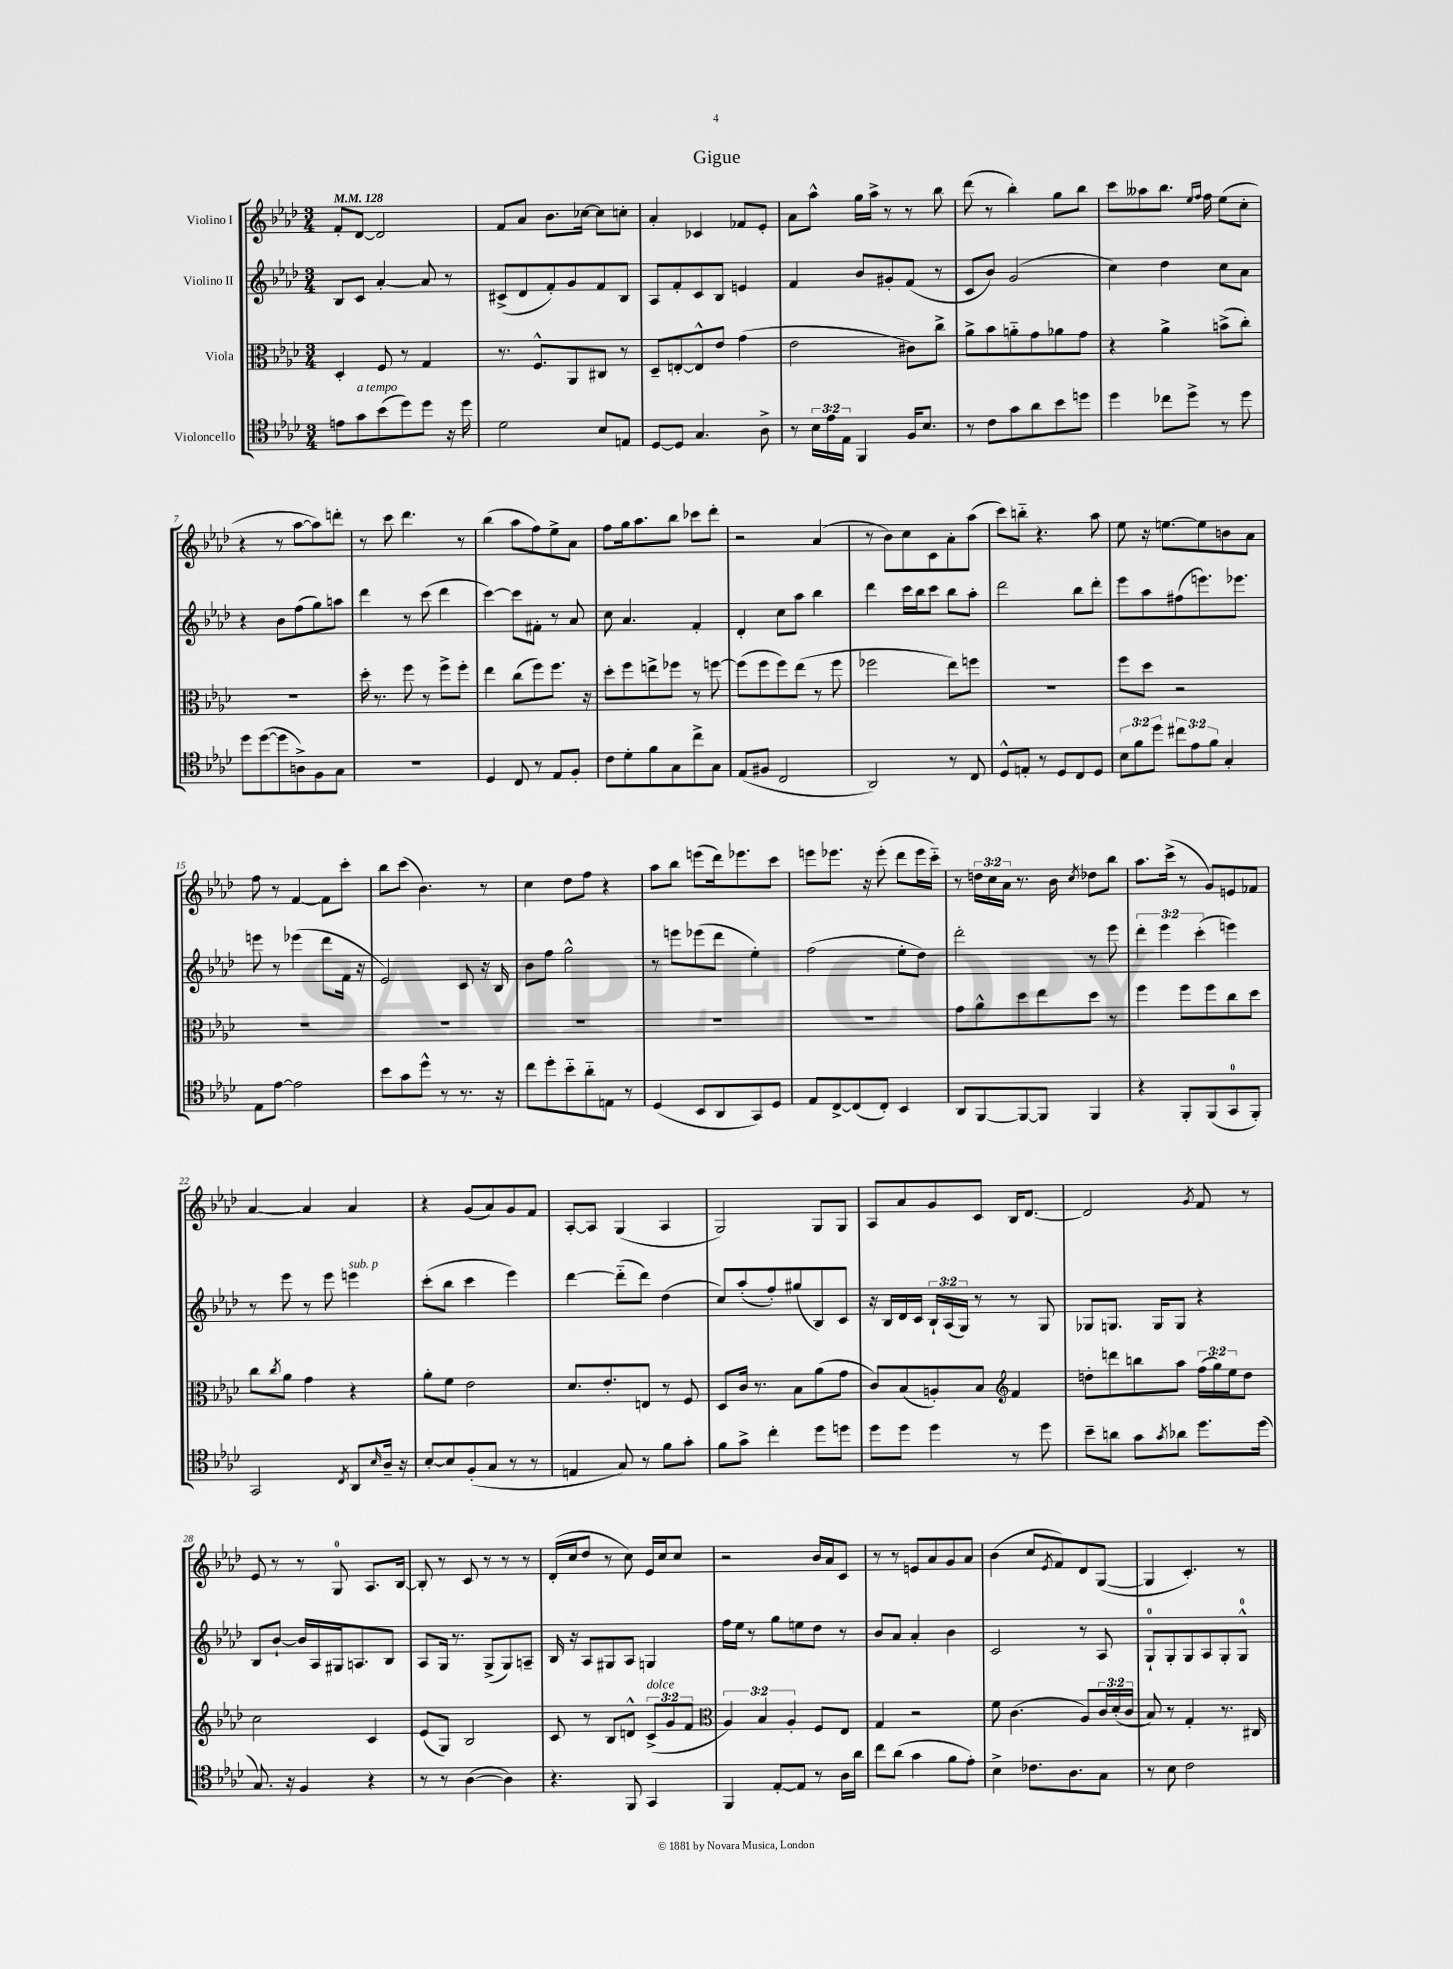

**kern	**kern	**kern	**kern
*staff4	*staff3	*staff2	*staff1
*clefC4	*clefC3	*clefG2	*clefG2
*k[b-e-a-d-]	*k[b-e-a-d-]	*k[b-e-a-d-]	*k[b-e-a-d-]
*M3/4	*M3/4	*M3/4	*M3/4
*MM128	*MM128	*MM128	*MM128
8e	4D-'	8B-	8f'
8g	.	8c	[8d-
(8b-	8F	[4a-'	2d-]
8dd-)	8r	.	.
8dd-	4G	8a-]	.
16r	.	8r	.
16dd-	.	.	.
=	=	=	=
2d-	8.r	(8c#^	8f
.	.	8d-	8a-
.	8.F^^	.	.
.	.	8f')	8.b-
.	8AA-	8g	.
.	.	.	[16cc-
8B-	8C#	8f	8cc-]
8E	8r	8B-	8cc'
=	=	=	=
[8D-	8D-~	8A-	4a-'
8D-]	[8E'	8f'	.
4.G	8E^^]	8c	4c-
.	8e-	8B-	.
.	(4g	4e	8f-
8A-^	.	.	8e-'
=	=	=	=
8r	2e-	4f	8a-
24B-	.	.	8aa-^^
24e-	.	.	.
24E-	.	.	.
4FF	.	8b-	16gg
.	.	.	16aa-^
.	.	8g#'	8r
16F	8c#)	(8f	8r
8.B-	.	.	.
.	8cc^	8r	8bb-
=	=	=	=
8r	8a-^	8c	(8ddd-
8c	8b-	8b-)	8r
8g	8a'~	(2g	4bb-')
8a-	8g	.	.
8b-	8a-	.	8gg
8dd	8g	.	8bb-
=	=	=	=
4dd-	4r	4cc)	8ccc
.	.	.	8aa--
8cc-	4a-^	4dd-	8.bb-
8dd-^	.	.	.
.	.	.	16qqee-
.	.	.	16qqff
.	.	.	16ff
8r	(8b^	8cc	(8ee-
8dd-	8cc')	8a-	8cc'
=	=	=	=
8dd-	2.r	4r	4r
([8dd-	.	.	.
8dd-]	.	8b-	8r
8A^)	.	(8ff	[8aa-
8F	.	8gg)	8aa-])
8G	.	8aa	8ddd'
=	=	=	=
2.r	16dd-'	4ddd-	8r
.	8.r	.	.
.	.	.	8ccc
.	8ff	8r	4.ddd-
.	8r	(8ccc	.
.	8ff^	4ddd-	.
.	8ff'	.	8r
=	=	=	=
4D-	4ee-	[4ccc)	(4bb-
8C	(8cc	8ccc]	8aa-
8r	8ff)	8f#'	8ff)
8E-	8.ff	8r	8ee-^
8F'	.	8a-	8a-
.	16r	.	.
=	=	=	=
8c	8dd-'	8cc	8ff
8d-'	8ff	4.a-	16gg
.	.	.	8.aa-
8f	8ee^	.	.
8G	8ff-	.	8bb-
8cc^	8r	4f'	8ccc-
8G	[8ff	.	8ddd-'
=	=	=	=
(8E-	(8ff]	4d-'	2r
8F#	8ff	.	.
2C	8ff)	8cc	.
.	(8ee-	8aa-	.
.	8r	4bb-	(4a-
.	8ff	.	.
=	=	=	=
2AA-)	2ff-	4ddd-	8r
.	.	.	8b-)
.	.	16ccc	8cc
.	.	16bb-	.
.	.	8ccc	8c
8r	8ee-)	8bb-	8a-'
8C	8ff	8aa-'	(8aa-
=	=	=	=
8D-^^	2.r	2ddd-	8ccc)
8E'	.	.	8bb'~
8r	.	.	4.r
8D-	.	.	.
8C	.	8bb-	.
8D-	.	8ddd-'	8aa-
=	=	=	=
12B-	8ff	8eee-	8ee-
12f	.	.	.
.	8dd-	8aa-	16r
12dd-	.	.	.
.	.	.	[8.ee
12cc#	2r	(8ff#	.
12e-	.	.	.
.	.	8.eee)	8ee]
12f	.	.	.
4G'	.	.	8b
.	.	8.eee-	.
.	.	.	8a-
=	=	=	=
8E-	2.r	8eee	8ff
[8e-	.	8r	8r
2e-]	.	(4eee-	[4f
.	.	8ddd-	8f]
.	.	16f	8ccc'
.	.	16r	.
=	=	=	=
8b-	2.r	2e-)	8bb-
8g	.	.	(8ccc
8dd-^^	.	.	4.b-)
8r	.	.	.
8.r	.	8c	.
.	.	16r	8r
16r	.	16B-	.
=	=	=	=
8cc	2.r	8b-	4cc
8dd-'	.	8ff	.
8b-'~	.	2gg^^	8dd-
8a-'~	.	.	8ff
8E	.	.	4r
8r	.	.	.
=	=	=	=
(4D-	2.r	8r	8aa-
.	.	8eee	8bb-
8BB-	.	(8eee-	(8eee
8AA-	.	8ddd-	16ddd-)
.	.	.	8.eee-
8GG)	.	4ee-')	.
8D-	.	.	8ccc
=	=	=	=
8E-	2.r	(2ff	8eee
[8C^	.	.	8.eee-
(8C]	.	.	.
.	.	.	16r
8C')	.	.	(8eee-'
4BB-	.	8ee-'	8ddd-
.	.	8dd-)	16eee-
.	.	.	16ccc'~)
=	=	=	=
8AA-	8g	2ddd-'	8r
[8FF	8a-^^	.	24dd
.	.	.	24cc
.	.	.	24a-
8FF_	8dd-	.	8.r
8FF]	8ee-	.	.
.	.	.	16b-
.	.	.	8qcc
4FF	8dd-	8r	8dd-
.	8r	8eee-	8bb-
=	=	=	=
4r	4ff	6ddd-'	8.aa-
.	.	6eee-	.
.	.	.	(16ccc^
8FF'	8ff	.	8r
.	.	(6ccc'	.
(8FF	8ff	.	8g)
8GG	8cc	4eee)	8e
8FF')	8dd-	.	8f-
=	=	=	=
2GG	8cc	8r	[4a-
.	8qcc	.	.
.	8a-	8eee-	.
.	4g	8r	4a-]
.	.	8eee-	.
8qC	.	.	.
8AA-	4r	4eee	4a-
16qqB-	.	.	.
16A-~	.	.	.
16r	.	.	.
=	=	=	=
[8B-'	8a-'	(8ccc'	4r
8B-]	8f	8bb-	.
(8F'	2e-	4ccc	(8g
8G	.	.	8a-)
8r	.	4eee-)	8g
8r	.	.	8f
=	=	=	=
4E	8.d-	[4ddd-	[8A-'
.	.	.	8A-]
.	8.e-'	.	.
8G)	.	(8ddd-'~]	(4G
8r	8E	8ddd-)	.
8f	8r	(4dd-	4A-
8g'	8F	.	.
=	=	=	=
8f	8D-	8cc)	2G)
8g^	16c	(8aa-'	.
.	8.r	.	.
4cc'	.	8ff')	.
.	8B-	(8gg#	.
8dd-	(8a-	8B-)	8G
8dd	8g	8c	8G
=	=	=	=
8dd-	8c)	16r	8A-
.	.	16B-	.
8dd-	(8B-	16d-	8a-
.	.	16c	.
4dd-	8A')	24B-`	8g
.	.	(24A-	.
.	.	24G)	.
.	8B-	8r	8c
*	*clefG2	*	*
8r	4f	8r	16B-
.	.	.	[8.d-
8dd-	.	8G	.
=	=	=	=
8b-~	8dd'	8G-	2d-]
8a	8ddd	8.G	.
8g	8bb	.	.
.	.	16G	.
8qg	.	.	.
8a-	8aa-	8G	.
.	.	.	8qg
8.dd-	(24ff	4r	8f
.	24gg)	.	.
.	24ee-	.	.
.	8dd	.	8r
(16dd-	.	.	.
=	=	=	=
8.G)	2cc	8B-	8e-
.	.	[8b-`	8r
16r	.	.	.
4F	.	16b-]	8r
.	.	16A-	.
.	.	16G#	8G
.	.	8.A	.
4r	4c	.	8.A-
.	.	8B-	.
.	.	.	[16B-
=	=	=	=
8r	(8e-	8A-	8B-']
8r	8G)	16G	8r
.	.	8.r	.
([4A-	2B-	.	8c
.	.	(8G^	8r
4A-])	.	8G)	8r
.	.	8A~	8r
=	=	=	=
4.r	8c	16B-	(16d-'
.	.	16r	16cc
.	8r	8A-	8dd-
.	8B-	8G#	8r
8FF	8d^^	8A-	8cc)
4GG	(12c^	4G	16e-
.	.	.	16cc
.	12g	.	.
.	.	.	8cc
.	12f	.	.
=	=	=	=
*	*clefC3	*	*
4FF	6A-)	16ff	2r
.	.	16ee-	.
.	.	8r	.
.	6B-	.	.
[8E-'	.	8gg	.
.	6A-'	.	.
8E-]	.	8ee	.
8r	8F	8dd-	16b-
.	.	.	16a-
16A-	8E-	8r	8c
16a-	.	.	.
=	=	=	=
8cc	4G	8b-	8r
(8a-	.	8a-	8r
4g	2r	4a-'	8e
.	.	.	8a-
8f	.	4b-	8g
8e-')	.	.	8a-
=	=	=	=
4B-^	8f	2c	(4b-
.	(4.c	.	.
8.c-	.	.	8cc
.	.	.	8qe-
.	.	.	8f)
8.A-	.	.	.
.	8A-)	8r	8d-
8G	24c	8A-	([8G
.	(24d-'	.	.
.	24c	.	.
=	=	=	=
8r	8B-)	8G`	4G]
8B-	8r	8G'	.
2c	4G'	8G	4.c')
.	.	8A-	.
.	8.r	8G'	.
.	.	8G^^	8r
.	16C#	.	.
==	==	==	==
*-	*-	*-	*-
